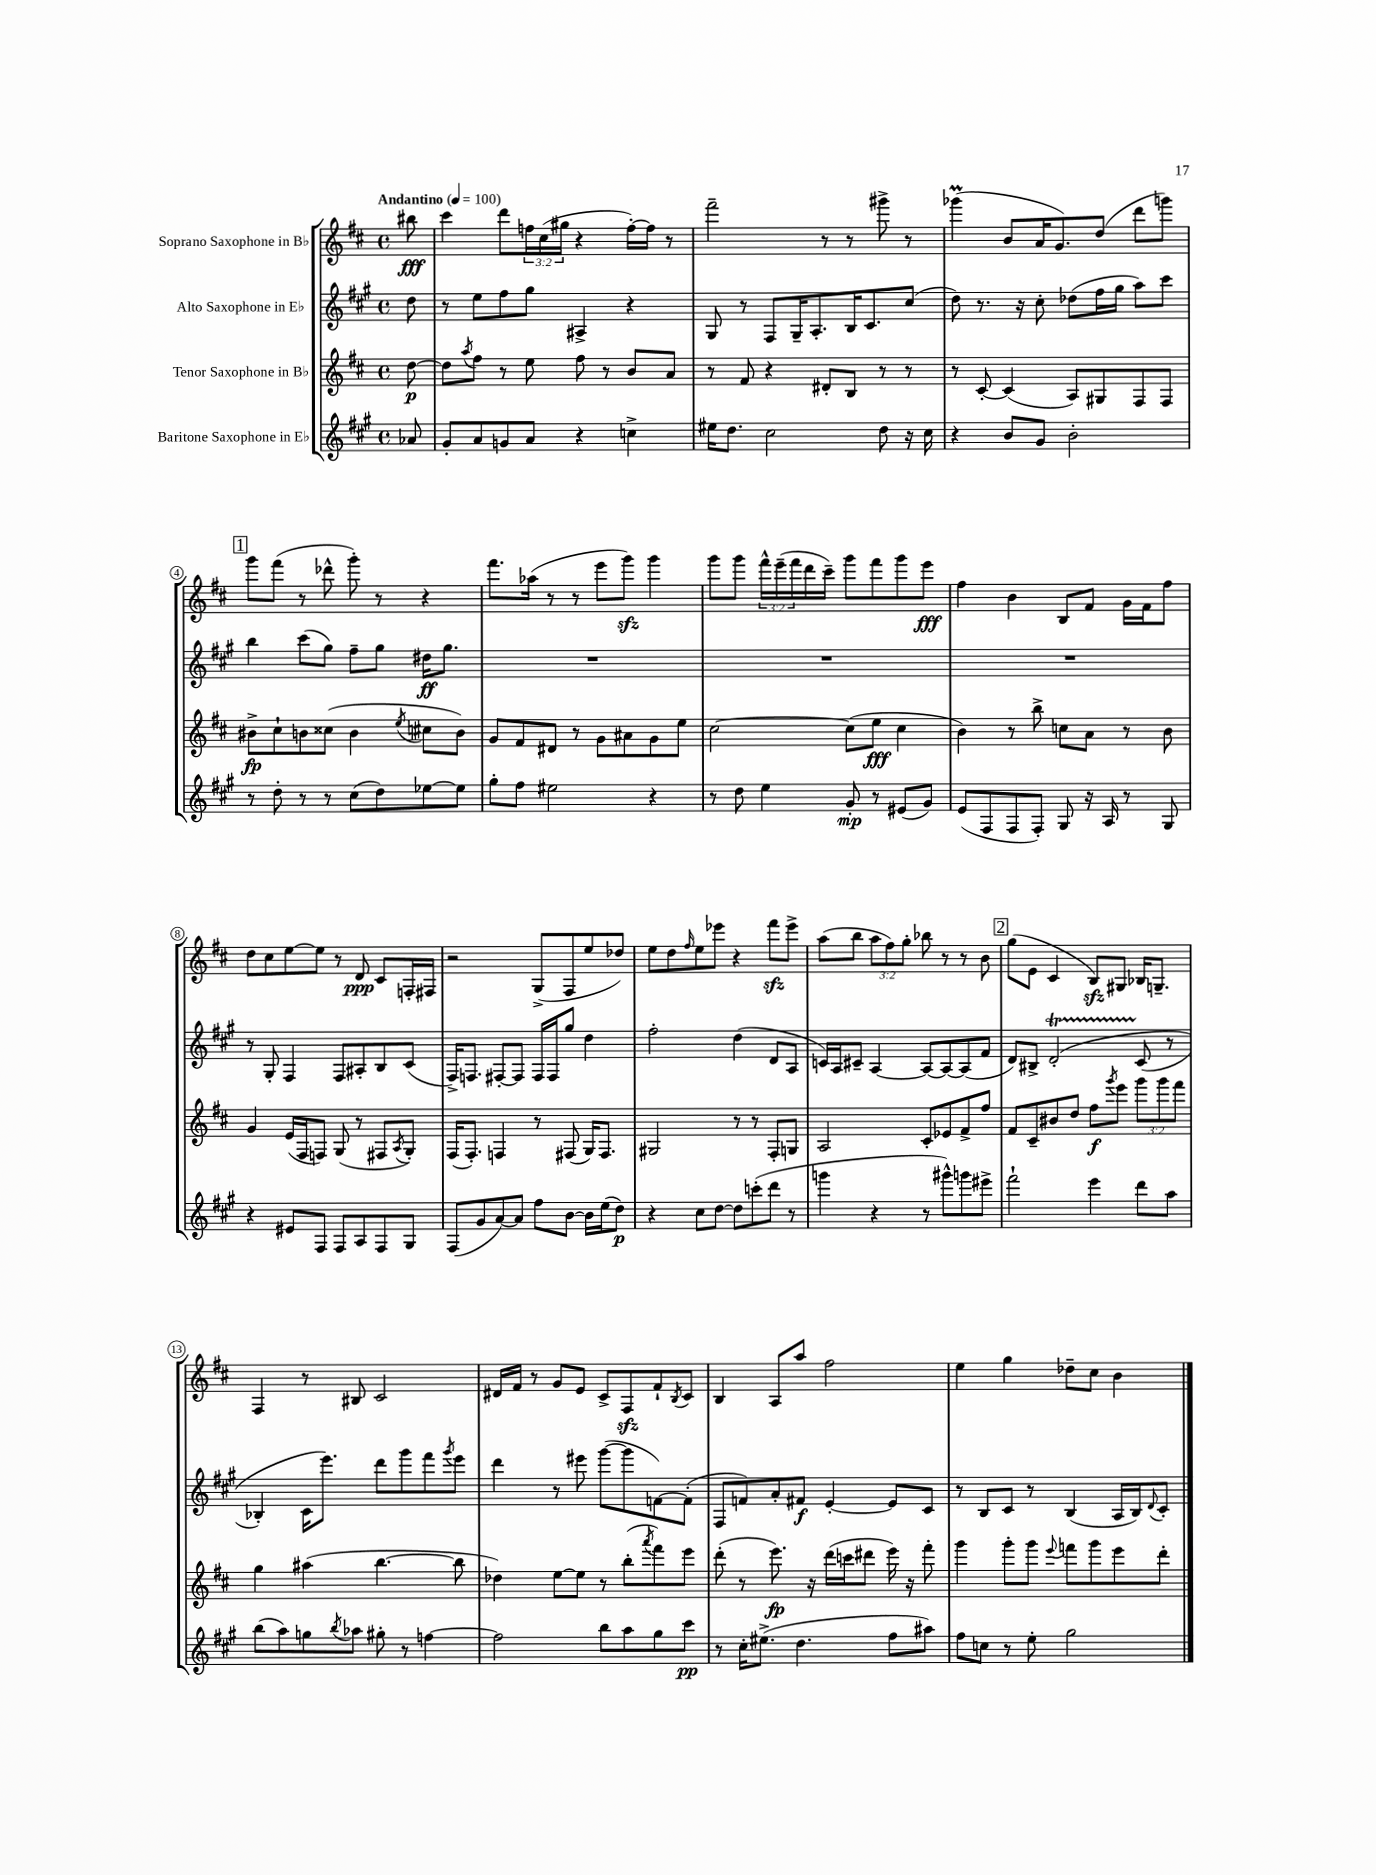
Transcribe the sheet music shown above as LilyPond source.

<<
\new StaffGroup <<
\new Staff = "s0" \with { instrumentName = "Soprano Saxophone in Bb" } {
    \clef treble \key d \major \defaultTimeSignature \time 4/4 \override Staff.TupletNumber.text = #tuplet-number::calc-fraction-text \partial 8 \tempo "Andantino" 4 = 100
    bis''8\fff |
    cis'''4 d'''8 \tuplet 3/2 { f''16 cis''16( gis''16 } r4 f''16~-.) f''16 r8 |
    fis'''2-- r8 r8 gis'''8-> r8 |
    ges'''4\prall( b'8 a'16 g'8.) d''8( d'''8 g'''8) |
    \mark \markup { \box "1" } g'''8 fis'''8( r8 des'''8-^ g'''8-.) r8 r4 |
    fis'''8. aes''16( r8 r8 e'''8 g'''8\sfz) g'''4 |
    g'''8 g'''8 \tuplet 3/2 { fis'''16-^ e'''16--( fis'''16 } d'''16 cis'''16--) g'''8 fis'''8 g'''8 e'''8\fff |
    fis''4 b'4 b8 fis'8 g'16 fis'16 fis''8 |
    d''8 cis''8 e''8~ e''8 r8 d'8\ppp cis'8 f16-. fis16 |
    r2 g8->( fis8 e''8 des''8) |
    e''8 d''8 \grace { fis''16 } e''8 ees'''8 r4 fis'''8\sfz ees'''8-> |
    a''8( b''8 \tuplet 3/2 { a''8 fis''8) g''8-. } bes''8 r8 r8 b'8 |
    \mark \markup { \box "2" } g''8( e'8 cis'4 b8\sfz) gis8 bes16 g8.-- |
    fis4 r8 bis8 cis'2 |
    dis'16 fis'16 r8 g'8 e'8 cis'8-> fis8\sfz fis'8-! \acciaccatura { b8 } cis'8 |
    b4 a8 a''8 fis''2 |
    e''4 g''4 des''8-- cis''8 b'4 \bar "|." |
}
\new Staff = "s1" \with { instrumentName = "Alto Saxophone in Eb" } {
    \clef treble \key a \major \defaultTimeSignature \time 4/4 \partial 8
    d''8 |
    r8 e''8 fis''8 gis''8 ais4-> r4 |
    gis8 r8 fis8 gis16-- a8.-. b16 cis'8. cis''8( |
    d''8) r8. r16 cis''8-. des''8( fis''16 gis''16 a''8) cis'''8 |
    \mark \markup { \box "1" } b''4 cis'''8( gis''8) fis''8-- gis''8 dis''16\ff gis''8. |
    R1 |
    R1 |
    R1 |
    r8 gis8-. fis4 fis8 ais8-. b8 cis'8( |
    fis16->) f8. fis8~-. fis8 fis16 fis16 gis''8 d''4 |
    fis''2-. d''4( d'8 a8 |
    c'16) a16 cis'8-- a4~ a8~ a8~ a8( fis'8 |
    \mark \markup { \box "2" } d'8) bis8-> d'2-.\startTrillSpan\( cis'8\stopTrillSpan( r8 |
    bes4-.) cis'16 e'''8.\) d'''8 gis'''8 fis'''8 \acciaccatura { gis'''8 } e'''8 |
    d'''4 r8 eis'''8 gis'''8~( gis'''8 f'8~) f'8-.( |
    fis8 f'8) a'8-. fis'8\f e'4~-. e'8 cis'8 |
    r8 b8 cis'8 r8 b4( a16 b16) \appoggiatura { d'8 } cis'8-. \bar "|." |
}
\new Staff = "s2" \with { instrumentName = "Tenor Saxophone in Bb" } {
    \clef treble \key d \major \defaultTimeSignature \time 4/4 \override Staff.TupletNumber.text = #tuplet-number::calc-fraction-text \partial 8
    d''8~\p |
    d''8 \acciaccatura { a''8 } fis''8 r8 e''8 fis''8 r8 b'8 a'8 |
    r8 fis'8 r4 dis'8-. b8 r8 r8 |
    r8 cis'8~-. cis'4( a8) gis8 fis8 fis8 |
    \mark \markup { \box "1" } bis'8->\fp cis''8-! b'8 cisis''8( b'4 \acciaccatura { e''8 } cis''8 b'8) |
    g'8 fis'8 dis'8 r8 g'8 ais'8 g'8 e''8 |
    cis''2~ cis''8( e''8\fff cis''4 |
    b'4) r8 b''8-> c''8 a'8 r8 b'8 |
    g'4 e'16( fis16 f8) g8( r8 fis8 \acciaccatura { a8 } g8-.) |
    fis16( fis8.-.) f4 r8 fis8( g16) fis8. |
    gis2 r8 r8 fis8-. g8 |
    a2 cis'8-. ees'8 fis'8-> fis''8 |
    \mark \markup { \box "2" } fis'8 cis'8-- bis'8 d''8 fis''8\f \acciaccatura { g'''8 } e'''8 \tuplet 3/2 { g'''8 g'''8 fis'''8 } |
    g''4 ais''4( b''4.~ b''8 |
    des''4) e''8~ e''8 r8 b''8-.( \acciaccatura { a'''8 } fis'''8) e'''8 |
    d'''8-.( r8 e'''8.\fp) r16 d'''16( c'''16 dis'''8 e'''16) r16 fis'''8-. |
    g'''4 g'''8-. g'''8 \appoggiatura { e'''8 } f'''8 g'''8 e'''8 d'''8-. \bar "|." |
}
\new Staff = "s3" \with { instrumentName = "Baritone Saxophone in Eb" } {
    \clef treble \key a \major \defaultTimeSignature \time 4/4 \partial 8
    aes'8 |
    gis'8-. a'8 g'8 a'8 r4 c''4-> |
    eis''16 d''8. cis''2 d''8 r16 cis''16 |
    r4 b'8 gis'8 b'2-. |
    \mark \markup { \box "1" } r8 d''8-. r8 r8 cis''8( d''8) ees''8~ ees''8 |
    gis''8-. fis''8 eis''2 r4 |
    r8 d''8 e''4 gis'8-.\mp r8 eis'8( gis'8) |
    e'8( fis8 fis8 fis8-.) gis8 r16 a16 r8 gis8 |
    r4 eis'8 fis8 fis8 a8 fis8 gis8 |
    fis8( gis'8 a'8~) a'8 fis''8 b'8~ b'16 e''16( d''8\p) |
    r4 cis''8 d''8~ d''8 c'''8-.( d'''8 r8 |
    g'''4 r4 r8 gis'''8-^) g'''8 eis'''8-> |
    \mark \markup { \box "2" } fis'''2-! e'''4 d'''8 a''8 |
    b''8( a''8) g''8 \acciaccatura { b''8 } aes''8 gis''8-. r8 f''4~ |
    f''2 b''8 a''8 gis''8 cis'''8\pp |
    r8 cis''16-. eis''8.->( d''4. fis''8 ais''8) |
    fis''8 c''8 r8 e''8-. gis''2 \bar "|." |
}
>>
>>
\layout { \context { \Score \override BarNumber.stencil = #(make-stencil-circler 0.1 0.3 ly:text-interface::print) } }
